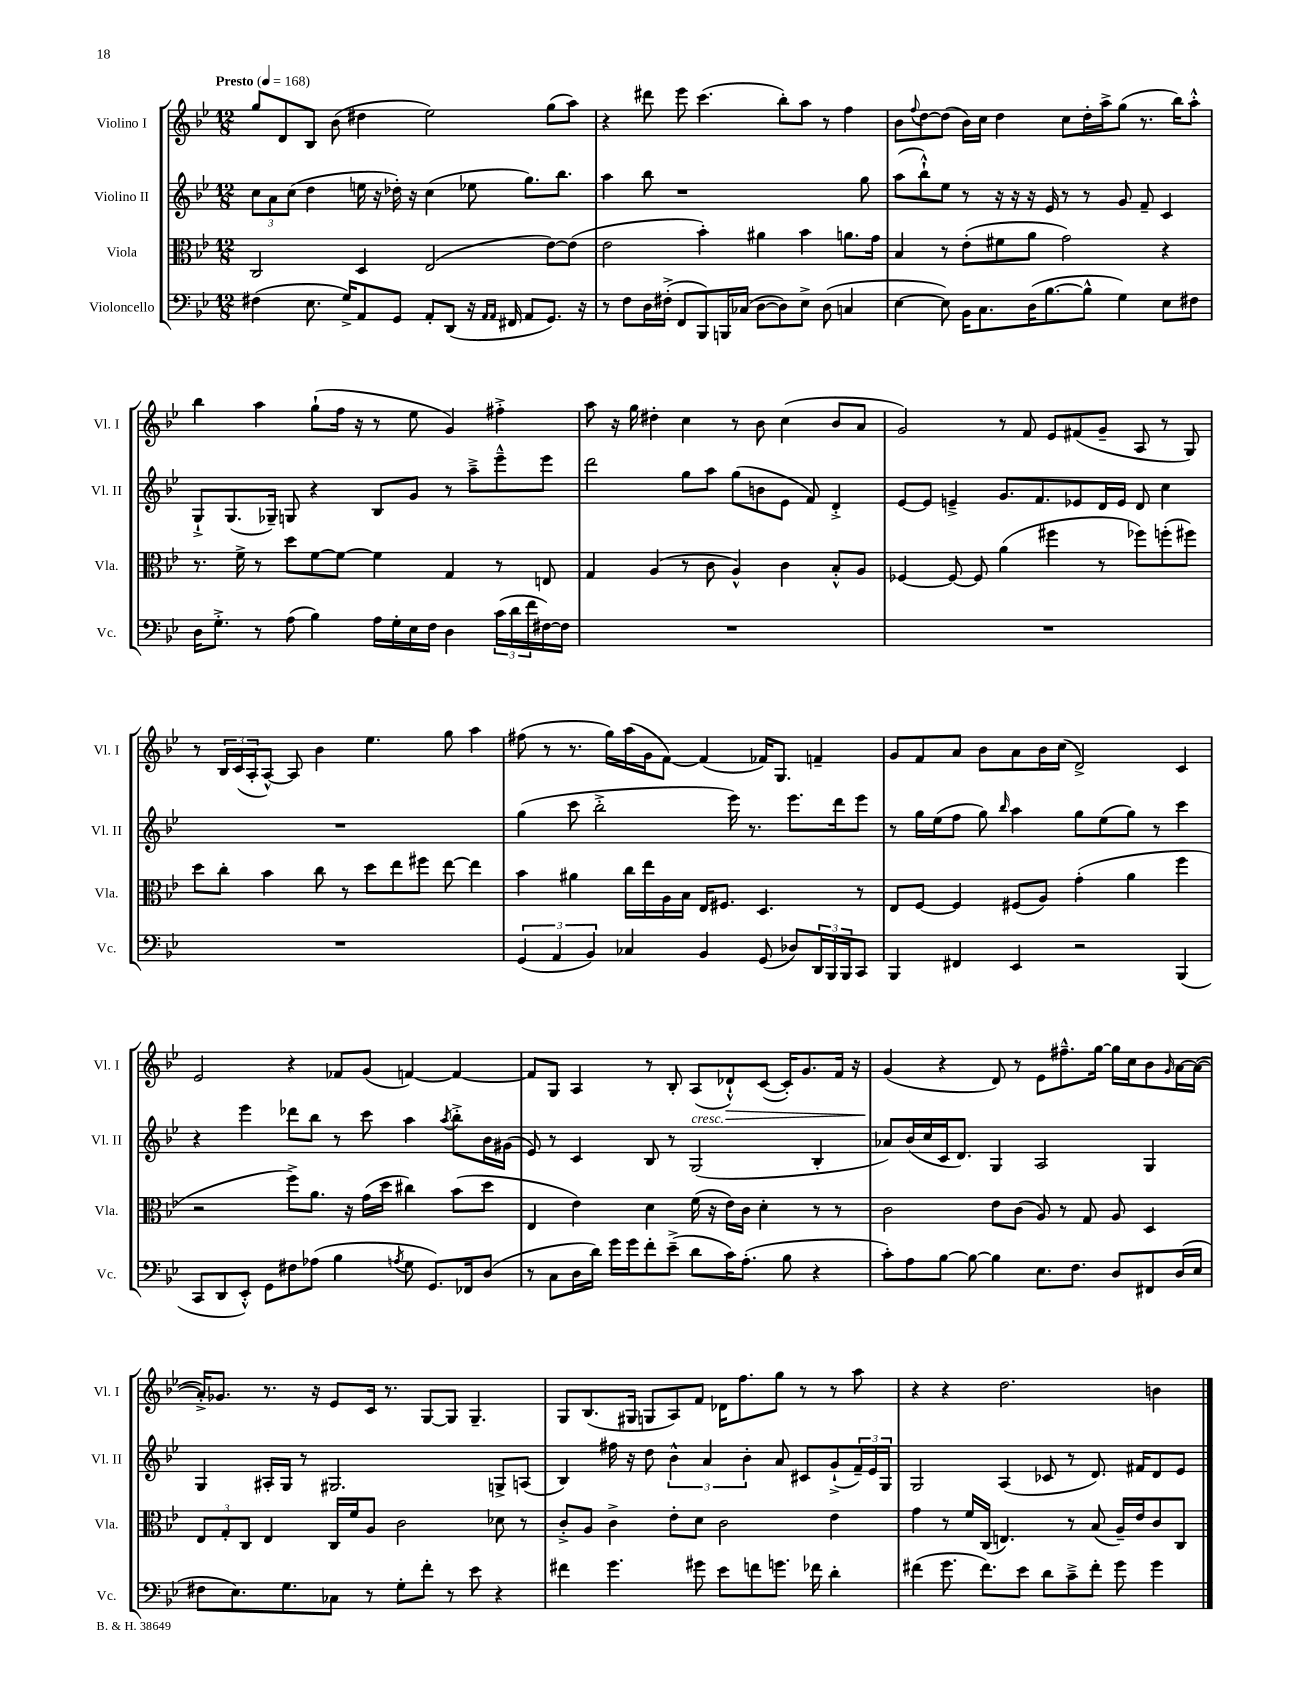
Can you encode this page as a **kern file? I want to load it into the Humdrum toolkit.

**kern	**kern	**kern	**kern	**dynam
*part4	*part3	*part2	*part1	*part1
*staff4	*staff3	*staff2	*staff1	*staff1
*I"Violoncello	*I"Viola	*I"Violino II	*I"Violino I	*
*I'Vc.	*I'Vla.	*I'Vl. II	*I'Vl. I	*
*clefF4	*clefC3	*clefG2	*clefG2	*
*k[b-e-]	*k[b-e-]	*k[b-e-]	*k[b-e-]	*
*M12/8	*M12/8	*M12/8	*M12/8	*
*MM168	*MM168	*MM168	*MM168	*
=1	=1	=1	=1	=1
!	!	!	!LO:TX:a:B:t=Presto	!
(4F#X\	2C/	12cc\L	8gg/L	.
.	.	12a\	.	.
.	.	.	8d/	.
.	.	(12cc\J	.	.
8.E-\	.	4dd\	8B-/J	.
.	.	.	(8b-\	.
16G^/KL)	.	.	.	.
8AA/	4D/	16een\	4dd#X\	.
.	.	16r	.	.
8GG/J	.	16dd-X'\)	.	.
.	.	16r	.	.
8AA'/L	(2E-/	(4cc\	2ee-\)	.
(8DD/J	.	.	.	.
16r	.	8ee-X\	.	.
16qqAA/LL	.	.	.	.
16qqAA/JJ	.	.	.	.
16FF#X/	.	.	.	.
8AA/L	.	8.gg\L)	.	.
8.GG/J)	[8e-\L)	.	(8gg\L	.
.	.	8.bb-\J	.	.
.	(8e-\J]	.	8aa\J)	.
16r	.	.	.	.
=2	=2	=2	=2	=2
8r	2e-\	4aa\	4r	.
8F\L	.	.	.	.
16D\L	.	8bb-\	8ddd#X\	.
(16F#X'^\JJ	.	.	.	.
8FF/L	.	1r	8eee-\	.
8BBB-/)	4b-'\)	.	(4.ccc\	.
16BBBn/L	.	.	.	.
(16C-X/JJ	.	.	.	.
[8D\L	4a#X\	.	.	.
8D\])	.	.	8bb-'\L)	.
8E-^\J	4b-\	.	8aa\J	.
(8D\	.	.	8r	.
4Cn/	8.an\L	.	4ff\	.
.	.	8gg\	.	.
.	16g\Jk	.	.	.
=3	=3	=3	=3	=3
[4E-\	4B-/	(8aa\L	8b-\L	.
.	.	.	8qqff/	.
.	.	8bb-`^^\)	[8dd\	.
8E-\])	8r	8ee-\J	(8dd\J]	.
16BB-\KL	(8e-'\L	8r	16b-\LL)	.
8.C\	.	.	16cc\JJ	.
.	8f#X\	16r	4dd\	.
.	.	16r	.	.
(16D\K	8a\J	16r	.	.
[8.B-\	.	16e-/	.	.
.	2g\)	8r	8cc\L	.
8B-^^\J]	.	8r	16dd'\L	.
.	.	.	16aa^\J	.
4G\)	.	8g/	(8gg\J	.
.	.	8f~/	8.r	.
8E-\L	4r	4c/	.	.
.	.	.	16bb-\KL)	.
8F#X\J	.	.	8aa'^^\J	.
!!LO:LB:g=z
=4	=4	=4	=4	=4
16D\KL	8.r	8G`^/L	4bb-\	.
8.G'^\J	.	.	.	.
.	.	(8.G/	.	.
.	16f^\	.	.	.
8r	8r	.	4aa\	.
.	.	16G-X~/Jk)	.	.
(8A\	8dd\L	8Gn/	.	.
4B-\)	[8f\	4r	(8gg`\L	.
.	8f\J_	.	16ff\Jk	.
.	.	.	16r	.
16A\LL	4f\]	8B-/L	8r	.
16G'\	.	.	.	.
16E-\	.	8g/J	8ee-\	.
16F\JJ	.	.	.	.
4D\	4G/	8r	4g/)	.
.	.	8aa~^\L	.	.
(24c\LL	8r	8eee-~^^\	4ff#X'^\	.
24d\	.	.	.	.
24f\	.	.	.	.
[16F#X\)	8En/	8eee-\J	.	.
16F#\JJ]	.	.	.	.
=5	=5	=5	=5	=5
1.r	4G/	2ddd\	8aa\	.
.	.	.	16r	.
.	.	.	16gg\	.
.	(4A/	.	4dd#X'\	.
.	8r	8gg\L	4cc\	.
.	8c\	8aa\J	.	.
.	4A^^/)	(8gg\L	8r	.
.	.	8bn\	8b-\	.
.	4c\	8e-\J	(4cc\	.
.	.	8f/)	.	.
.	8B-'^^/L	4d'^/	8b-/L	.
.	8A/J	.	8a/J	.
=6	=6	=6	=6	=6
1.r	[4F-X/	[8e-/L	2g/)	.
.	.	8e-/J]	.	.
.	8F-/_	4en~^/	.	.
.	8F-/]	.	.	.
.	(4a\	8.g/L	8r	.
.	.	.	8f/	.
.	.	8.f/	.	.
.	4ff#X\	.	8e-/L	.
.	.	8e-X/	(8f#X/	.
.	8r	16d/L	8g~/J	.
.	.	16e-/JJ	.	.
.	8ff-X\L)	8d/	8A/	.
.	(8ffn'\	4cc\	8r	.
.	8ff#X\J)	.	8G/)	.
!!LO:LB:g=z
=7	=7	=7	=7	=7
1.r	8dd\L	1.r	8r	.
.	8cc'\J	.	24B-/LL	.
.	.	.	(24c/	.
.	.	.	24A'/J	.
.	4b-\	.	[8A^^/J)	.
.	.	.	8A/]	.
.	8cc\	.	4b-\	.
.	8r	.	.	.
.	8dd\L	.	4.ee-\	.
.	8ee-\	.	.	.
.	8ff#X\J	.	.	.
.	[8ee-\	.	8gg\	.
.	4ee-\]	.	4aa\	.
=8	=8	=8	=8	=8
(6GG/	4b-\	(4gg\	(8ff#X\	.
.	.	.	8r	.
6AA/	.	.	.	.
.	4a#X\	8ccc\	8.r	.
6BB-/)	.	.	.	.
.	.	2bb-'^\	.	.
.	.	.	16gg\LL)	.
4C-X/	16cc\LL	.	(16aa\	.
.	16ee-\	.	16g\J	.
.	16A\	.	[8f\J)	.
.	16B-\JJ	.	.	.
4BB-/	16E-/KL	.	(4f/]	.
.	8.F#X/J	.	.	.
.	.	16eee-\)	.	.
.	.	8.r	.	.
(8GG/	4.D/	.	16f-X/KL)	.
.	.	.	8.G/J	.
8D-X/L)	.	8.eee-\L	.	.
24DD/L	.	.	4fn~/	.
24BBB-/	.	.	.	.
.	.	16ddd\k	.	.
24BBB-/J	.	.	.	.
8CC/J	8r	8eee-\J	.	.
=9	=9	=9	=9	=9
4BBB-/	8E-/L	8r	8g/L	.
.	[8F/J	16gg\LL	8f/	.
.	.	(16ee-\J	.	.
4FF#X/	4F/]	8ff\J	8a/J	.
.	.	8gg\)	8b-\L	.
.	.	16qqbb-/	.	.
4EE-/	(8F#X/L	4aa\	8a\	.
.	8A/J)	.	16b-\L	.
.	.	.	(16cc\JJ	.
2r	(4g'\	8gg\L	2d^/)	.
.	.	(8ee-\	.	.
.	4a\	8gg\J)	.	.
.	.	8r	.	.
(4BBB-/	4ff\	4ccc\	4c/	.
!!LO:LB:g=z
=10	=10	=10	=10	=10
8CC/L	2r	4r	2e-/	.
8DD/	.	.	.	.
8EE-'^^/J)	.	4eee-\	.	.
8GG\L	.	.	.	.
8F#X\	8ff^\L)	8ddd-X\L	4r	.
(8A-X\J	8.a\J	8bb-\J	.	.
4B-\	.	8r	8f-X/L	.
.	16r	.	.	.
.	(16g\LL	8ccc\	(8g/J	.
.	16dd\JJ	.	.	.
8qAn/	.	.	.	.
8G\	4cc#X\)	4aa\	[4fn/)	.
8.GG/L)	.	.	.	.
.	.	8qaa/	.	.
.	(8b-\L	8bb-'^\L	4f/_	.
16FF-X/k	.	.	.	.
(8D/J	8dd\J	16b-\L	.	.
.	.	(16g#X\JJ	.	.
=11	=11	=11	=11	=11
8r	4E-/	8e-/)	8f/L]	.
8C\L	.	8r	8G/J	.
16D\L	4e-\)	4c/	4A/	.
16d\JJ)	.	.	.	.
16g\LL	.	.	.	.
16g\J	.	.	.	.
8f'\	4d\	8B-/	8r	.
(8e-~^\J	.	8r	8B-'/	.
!	!	!LO:TX:a:i:t=cresc.	!	!
8d\L	(16f\	(2G/	(8A/L	.
.	16r	.	.	.
!	!	!	!	!LO:HP:b
16c\K)	16e-\LL)	.	8d-X`^^/)	>
(8.A'\J	16c\JJ	.	.	.
.	4d'\	.	([8c/J	.
8B-\	.	.	16c'/KL])	.
.	.	.	8.g/	.
4r	8r	4B-'/	.	.
.	8r	.	16f/Jk	.
.	.	.	16r	.
=12	=12	=12	=12	=12
8c'\L)	2c\	8a-X/L)	(4g/	.
8A\	.	(16b-/L	.	.
.	.	16cc/	.	.
[8B-\J	.	16c/J	4r	]
.	.	8.d/J)	.	.
8B-\_	.	.	.	.
4B-\]	8e-\L	4G/	8d/)	.
.	(8c\J	.	8r	.
8.E-\L	8A/)	2A/	8e-\L	.
.	8r	.	8.ff#X~^^\	.
8.F\J	.	.	.	.
.	8G/	.	.	.
.	.	.	[16gg\Jk	.
8D/L	8A/	.	16gg\LL]	.
.	.	.	16cc\J	.
8FF#X/	4D/	4G/	8b-\	.
.	.	.	16qqg/	.
(16D/L	.	.	[16a\L	.
16E-/JJ	.	.	(16a\JJ_	.
!!LO:LB:g=z
=13	=13	=13	=13	=13
8F#X\L	12E-/L	4G/	16a'^/KL])	.
.	.	.	8.g-X/J	.
.	12G'/	.	.	.
8.E-\)	.	.	.	.
.	12C/J	.	.	.
.	4E-/	16A#X'/LL	8.r	.
8.G\	.	16G/JJ	.	.
.	.	8r	.	.
.	.	.	16r	.
8C-X\J	16C/LL	2.G#X/	8e-/L	.
.	16f/J	.	.	.
8r	8A/J	.	16c/Jk	.
.	.	.	8.r	.
8G'\L	2c\	.	.	.
8f'\J	.	.	[8G/L	.
8r	.	.	8G/J]	.
8e-\	.	.	4.G~/	.
4r	8d-X\	8Gn^/L	.	.
.	8r	(8An/J	.	.
=14	=14	=14	=14	=14
4f#X\	8c'^/L	4B-/)	8G/L	.
.	8A/J	.	(8.B-/	.
4.g\	4c^\	16ff#X\	.	.
.	.	16r	16G#X/Jk	.
.	.	8dd\	8Gn/L	.
.	8e-'\L	6b-^^\	8A/)	.
8g#X\	8d\J	.	8f/J	.
.	.	6a/	.	.
8e-\L	2c\	.	16d-X\KL	.
.	.	.	8.ff\	.
.	.	6b-'\	.	.
8fn\	.	.	.	.
8.gn\J	.	8a/	8gg\J	.
.	.	8c#X/L	8r	.
16f-X\	.	.	.	.
4d'\	4e-\	(8g`^/	8r	.
.	.	24f~/L)	8aa\	.
.	.	24e-/	.	.
.	.	24G/JJ	.	.
=15	=15	=15	=15	=15
(4f#X\	4g\	2G/	4r	.
8.g\	8r	.	4r	.
.	16f/LL	.	.	.
8.f#\L)	(16C/JJ	.	.	.
.	4.En/)	(4A/	2.dd\	.
8e-\J	.	.	.	.
8d\L	.	8c-X/	.	.
8c~^\	8r	8r	.	.
8f#'\J	(8B-/	8.d/)	.	.
8g\	16A~/LL)	.	.	.
.	16e-/J	16f#X/KL	.	.
4g\	8c/	8d/	4bn\	.
.	8C/J	8e-/J	.	.
==	==	==	==	==
*-	*-	*-	*-	*-
